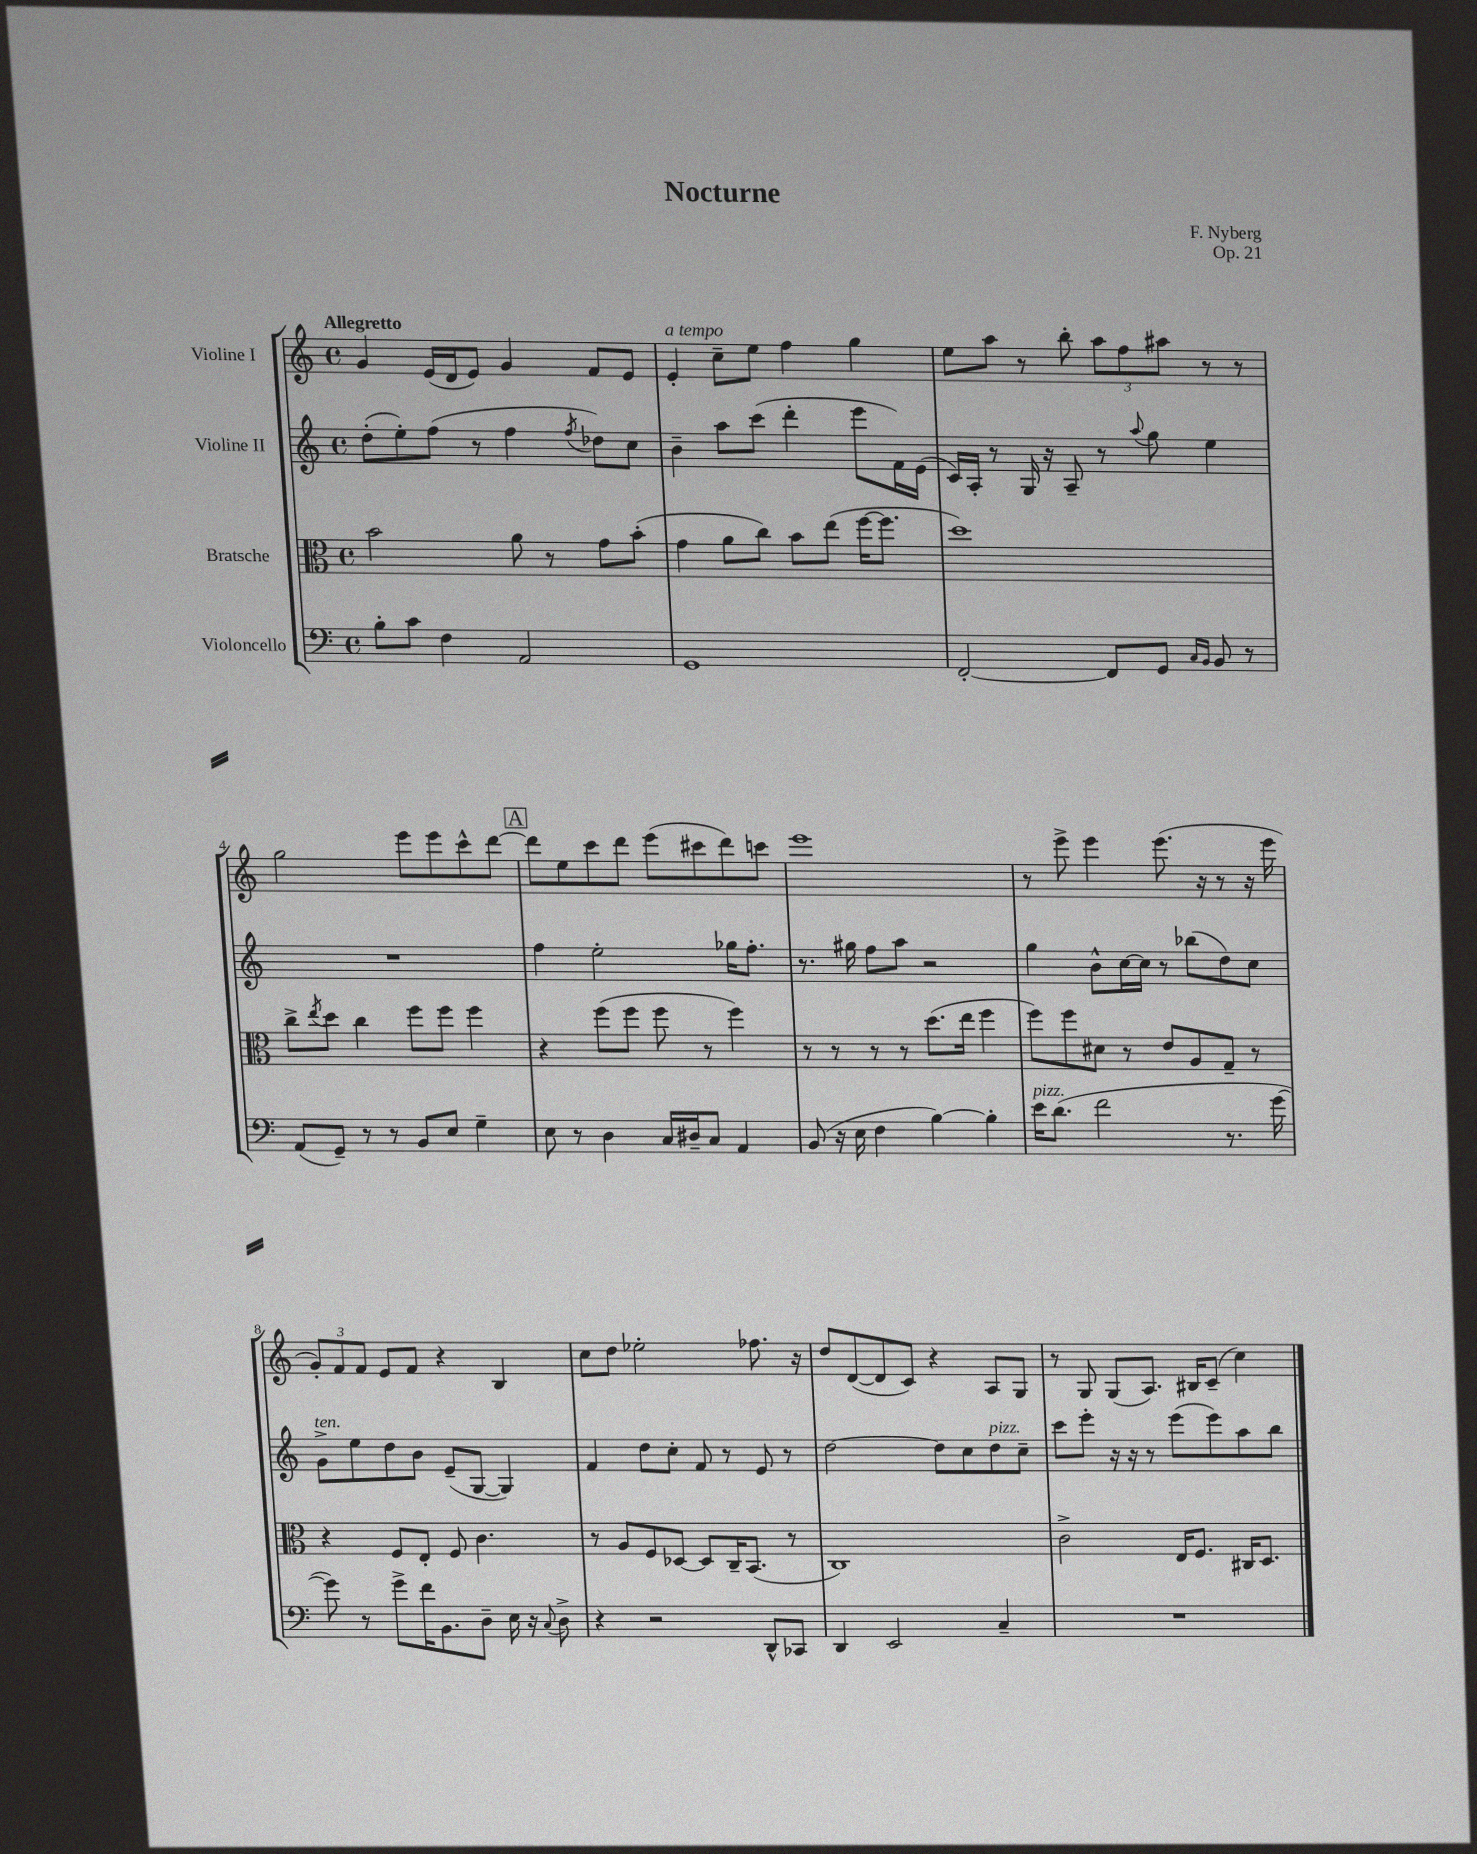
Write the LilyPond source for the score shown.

\header { title = "Nocturne" composer = "F. Nyberg" opus = "Op. 21" }
<<
\new StaffGroup <<
\new Staff = "s0" \with { instrumentName = "Violine I" } {
    \clef treble \key c \major \defaultTimeSignature \time 4/4 \tempo "Allegretto"
    g'4 e'16( d'16 e'8) g'4 f'8 e'8 |
    e'4-.^\markup { \italic "a tempo" } c''8-- e''8 f''4 g''4 |
    e''8 a''8 r8 b''8-. \tuplet 3/2 { a''8 f''8 ais''8 } r8 r8 |
    g''2 e'''8 e'''8 c'''8-^ d'''8~ |
    \mark \markup { \box "A" } d'''8 e''8 c'''8 d'''8 e'''8( cis'''8 d'''8) c'''8 |
    e'''1 |
    r8 e'''8-> e'''4 e'''8.( r16 r8 r16 e'''16 |
    \tuplet 3/2 { g'8-.) f'8 f'8 } e'8 f'8 r4 b4 |
    c''8 d''8 ees''2-. fes''8. r16 |
    d''8 d'8~( d'8 c'8) r4 a8 g8 |
    r8 g8 g8( a8.) bis16 c'8--( c''4) \bar "|." |
}
\new Staff = "s1" \with { instrumentName = "Violine II" } {
    \clef treble \key c \major \defaultTimeSignature \time 4/4
    d''8-.( e''8-.) f''8( r8 f''4 \acciaccatura { f''8 } des''8) c''8 |
    b'4-- a''8 c'''8( d'''4-. e'''8 f'16) e'16( |
    c'16) a16-. r8 g16 r16 a8-- r8 \appoggiatura { a''8 } g''8 e''4 |
    R1 |
    \mark \markup { \box "A" } f''4 e''2-. ges''16 f''8.-. |
    r8. gis''16 f''8 a''8 r2 |
    g''4 b'8-^ c''16~ c''16 r8 bes''8( d''8) c''8 |
    g'8->^\markup { \italic "ten." } e''8 d''8 b'8 e'8--( g8~ g4) |
    f'4 d''8 c''8-. f'8 r8 e'8 r8 |
    d''2~ d''8 c''8 d''8^\markup { \italic "pizz." } c''8-- |
    c'''8 e'''8-. r16 r16 r8 e'''8( e'''8) a''8 b''8 \bar "|." |
}
\new Staff = "s2" \with { instrumentName = "Bratsche" } {
    \clef alto \key c \major \defaultTimeSignature \time 4/4
    b'2 a'8 r8 g'8 b'8-.( |
    g'4 a'8 c''8) b'8 e''8( f''16~ f''8. |
    d''1) |
    c''8-> \acciaccatura { e''8 } d''8 c''4 f''8 f''8 f''4 |
    \mark \markup { \box "A" } r4 f''8( f''8 f''8 r8 f''4) |
    r8 r8 r8 r8 d''8.( e''16 f''4 |
    f''8) f''8 dis'8 r8 e'8 a8 g8-- r8 |
    r4 f8 e8-. f8 c'4. |
    r8 a8 f8 des8~ des8 c16-- b,8.( r8 |
    c1) |
    c'2-> e16 f8. cis16 d8. \bar "|." |
}
\new Staff = "s3" \with { instrumentName = "Violoncello" } {
    \clef bass \key c \major \defaultTimeSignature \time 4/4
    b8-. c'8 f4 a,2 |
    g,1 |
    f,2~-. f,8 g,8 \grace { c16 b,16 } b,8 r8 |
    a,8( g,8--) r8 r8 b,8 e8 g4-- |
    \mark \markup { \box "A" } e8 r8 d4 c16 dis16-- c8 a,4 |
    b,8( r16 e16 f4 b4~) b4-. |
    e'16^\markup { \italic "pizz." } d'8.( f'2 r8. g'16~ |
    g'8) r8 g'8-> f'16 b,8. d8-- e16 r16 \appoggiatura { c8 } d8-> |
    r4 r2 d,8-^ ces,8 |
    d,4 e,2 c4-- |
    R1 \bar "|." |
}
>>
>>
